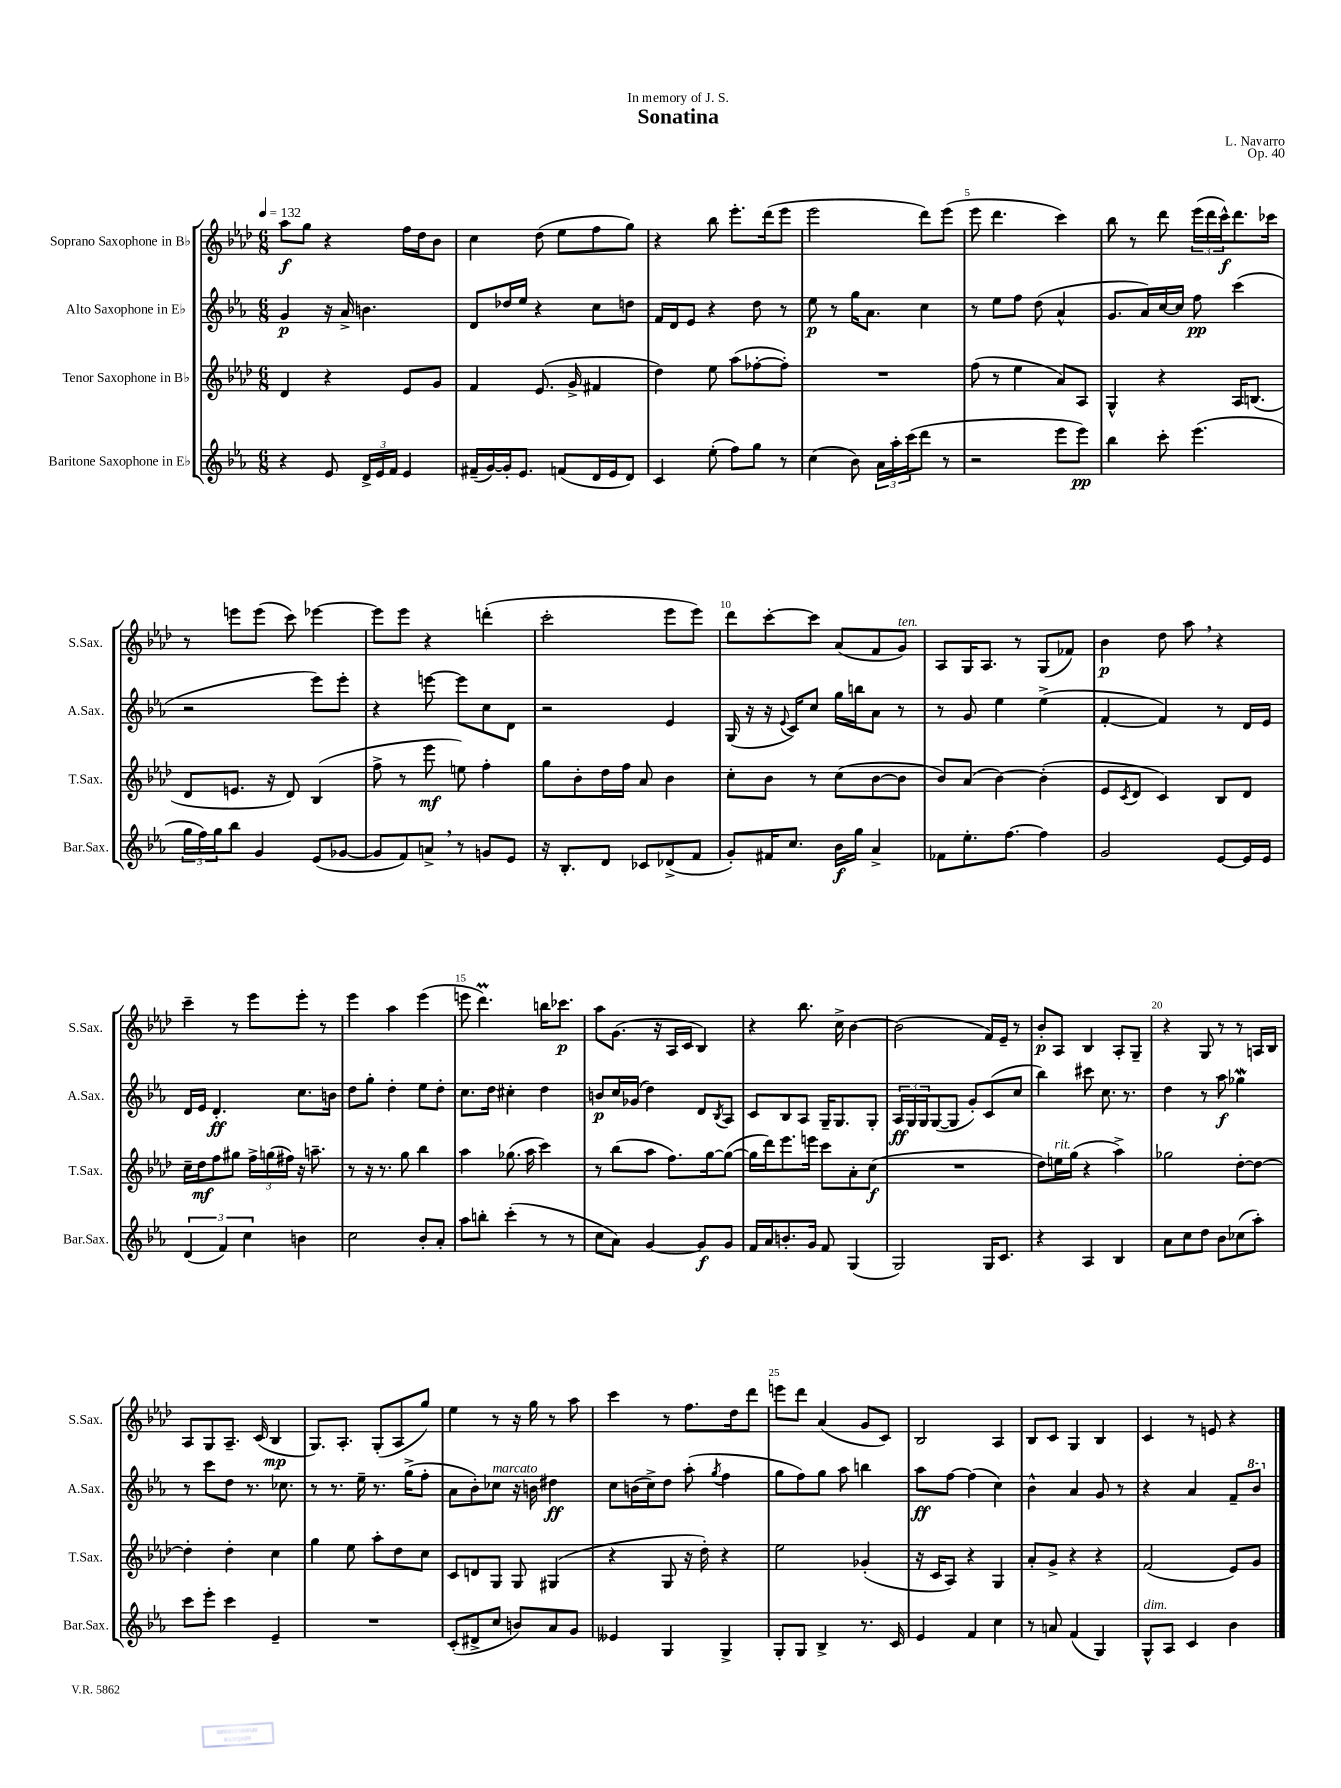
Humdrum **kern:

**kern	**kern	**kern	**kern
*staff4	*staff3	*staff2	*staff1
*clefG2	*clefG2	*clefG2	*clefG2
*k[b-e-a-]	*k[b-e-a-d-]	*k[b-e-a-]	*k[b-e-a-d-]
*M6/8	*M6/8	*M6/8	*M6/8
*MM132	*MM132	*MM132	*MM132
4r	4d-/	4g/	8aa-\L
.	.	.	8gg\J
8e-/	4r	16r	4r
.	.	16a-^/	.
24d^/LL	.	4.b\	.
24e-/	.	.	.
24f/JJ	.	.	.
4e-/	8e-/L	.	16ff\LL
.	.	.	16dd-\J
.	8g/J	.	8b-\J
=	=	=	=
(16f#~/LL	4f/	8d/L	4cc\
[16g/)	.	.	.
16g'/]J	.	16dd-/L	.
8.e-/J	.	16ee-/JJ	.
.	(8.e-/	4r	(8dd-\
(8f/L	.	.	8ee-\L
.	16g^/	.	.
16d/L	4f#/	8cc\L	8ff\
16e-/J	.	.	.
8d/J)	.	8dd\J	8gg\J)
=	=	=	=
4c/	4dd-\)	16f/LL	4r
.	.	16d/J	.
.	.	8e-/J	.
(8ee-'\	8ee-\	4r	8bb-\
8ff\L)	(8aa-\L	.	8.eee-'\L
8gg\J	[8ff-'\	8dd\	.
.	.	.	(16ddd-\k
8r	8ff-'\]J)	8r	8eee-\J
=	=	=	=
(4cc\	2.r	8ee-\	2eee-\
.	.	8r	.
8b-\)	.	16gg\LK	.
.	.	8.a-\J	.
24a-\LL	.	.	.
24aa-'\	.	.	.
(24ccc\J	.	.	.
8ddd\J	.	4cc\	8ddd-\L)
8r	.	.	(8eee-\J
=	=	=	=
2r	(8ff\	8r	8eee-\
.	8r	8ee-\L	4.ddd-\
.	4ee-\	8ff\J	.
.	.	(8dd\	.
8eee-\L	8a-/L)	4a-^^/	4ccc\)
8eee-\J)	8A-/J	.	.
=	=	=	=
4bb-\	4G^^/	8.g/L	8bb-\
.	.	.	8r
.	.	16a-/L)	.
8ccc'\	4r	[16cc/	8ddd-\
.	.	16cc/]JJ	.
(4.eee-\	.	8ff\	(24eee-\LL
.	.	.	24ddd-\
.	.	.	24ccc^^\J)
.	16A-/LK	(4ccc\	8.ddd-\
.	(8.B/J	.	.
.	.	.	16ccc-\Jk
=	=	=	=
24gg\LL	8d-/L	2r	8r
24ff\)	.	.	.
24gg\J	.	.	.
8bb-\J	8.e/J	.	8eee\L
4g/	.	.	(8eee\J
.	16r	.	.
.	8d-/)	.	8ccc\)
(8e-/L	(4B-/	8eee-\L)	[4eee-\
[8g-/J	.	8eee-'\J	.
=	=	=	=
8g-/]L	8ff^\	4r	8eee-\]L
8f/)	8r	.	8eee-\J
8a^/J	8eee-\	[8eee\	4r
8r	8ee\)	8eee\]L	.
8g/L	4ff'\	8cc\	(4ddd'\
8e-/J	.	8d\J	.
=	=	=	=
16r	8gg\L	2r	2ccc'\
8.B-'/L	.	.	.
.	8b-'\	.	.
8d/J	16dd-\L	.	.
.	16ff\JJ	.	.
8c-/L	8a-/	.	.
(8d-^/	4b-\	4e-/	8eee-\L
8f/J	.	.	8eee-\J)
=	=	=	=
8g'/L)	8cc'\L	(16G/	8ddd-\L
.	.	16r	.
16f#/K	8b-\J	16r	[8ccc'\
.	.	8qqe-/	.
8.cc/J	.	16c/LK)	.
.	8r	8cc/J	8ccc\]J
16b-\LL	(8cc\L	16gg\LL	(8a-/L
16gg\JJ	.	16bb\J	.
4a-^/	[8b-\	8a-\J	8f/
.	8b-\]J	8r	8g/J)
=	=	=	=
8f-\L	8b-/L)	8r	8A-/L
8.ee-'\	(8a-/J	8g/	16G/K
.	.	.	8.A-/J
.	[4b-\)	4ee-\	.
[8.ff\J	.	.	.
.	.	.	8r
4ff\]	(4b-'\]	(4ee-^\	(8G/L
.	.	.	8f-/J)
=	=	=	=
2g/	8e-/L	[4f'/	4b-\
.	8qc/	.	.
.	8d-/J	.	.
.	4c/)	4f/])	8dd-\
.	.	.	8aa-\
[8e-/L	8B-/L	8r	4r
16e-/]L	8d-/J	16d/LL	.
16e-/JJ	.	16e-/JJ	.
=	=	=	=
(6d/	16cc~\LL	16d/LL	4ccc~\
.	16dd-\J	16e-/JJ	.
.	8ff\	4.d'/	.
6f/)	.	.	.
.	8gg#\J	.	8r
6cc\	.	.	.
.	24ff^\LL	.	8eee-\L
.	(24gg\	.	.
.	24ff#\JJ)	.	.
4b\	16r	8.cc\L	8eee-'\J
.	8.aa~\	.	.
.	.	.	8r
.	.	16b\Jk	.
=	=	=	=
2cc\	8r	8dd\L	4eee-\
.	16r	8gg'\J	.
.	8.r	.	.
.	.	4dd'\	4aa-\
.	8gg\	.	.
8b-'/L	4bb-\	8ee-\L	(4eee-\
8a-'/J	.	8dd'\J	.
=	=	=	=
8aa-\L	4aa-\	8.cc\L	8eee\
8bb'\J	.	.	4.ddd-\)
.	.	16dd\Jk	.
(4ccc'\	(8.gg-\	4cc#'\	.
.	16aa-\	.	.
8r	4ccc\)	4dd\	16bb\LK
.	.	.	8.ccc-\J
8r	.	.	.
=	=	=	=
8cc\L	8r	8b/L	8aa-\L
8a-\J)	(8bb-\L	16cc/L	(8.g\J
.	.	(16g-/JJ	.
[4g/	8aa-\J	4dd\)	.
.	.	.	16r
.	8.ff\L)	.	16A-/LL
.	.	.	16c/JJ
8g/]L	.	8d/L	4B-/)
.	[16gg\k	.	.
.	.	8qB-/	.
8g/J	(8gg\_J	8A-/J	.
=	=	=	=
16f/LL	16gg\]LL	8c/L	4r
16a-/J	16ddd-\J)	.	.
8.b'/	8.eee-\	8B-/	.
.	.	8A-/J	8.bb-\
16g/Jk	16eee\Jk	.	.
8f/	8ccc\L	16G~/LK	.
.	.	8.G/	16cc^\
(4G/	8a-'\	.	[4b-\
.	(8cc\J	8G'/J	.
=	=	=	=
2G/)	2.r	24A-/LL	(2b-\]
.	.	24G/	.
.	.	24G/J	.
.	.	([8G/	.
.	.	8G/]J	.
.	.	8g'/L)	.
16G/LK	.	(8c/	16f/LL)
8.c/J	.	.	16e-~/JJ
.	.	8cc/J	8r
=	=	=	=
4r	8dd-\L)	4bb-\)	8b-'/L
.	16ee\L	.	8A-/J
.	(16gg\JJ	.	.
4A-/	4r	8ccc#\	4B-/
.	.	8.cc\	.
4B-/	4aa-^\)	.	8A-'/L
.	.	8.r	.
.	.	.	8G~/J
=	=	=	=
8a-\L	2gg-\	4dd\	4r
8cc\	.	.	.
8dd\J	.	8r	8G/
8b-\L	.	8aa-\	8r
(8cc-\	[8dd-'\L	4gg-\	8r
8aa-'\J)	8dd-\_J	.	16A/LL
.	.	.	16B-/JJ
=	=	=	=
8ccc\L	4dd-'\]	8r	8A-/L
8eee-'\J	.	8ccc\L	8G/
4ccc\	4dd-'\	8dd\J	8.A-~/J
.	.	8.r	.
.	.	.	(16c/
4e-~/	4cc\	.	4B-/
.	.	8.cc-\	.
=	=	=	=
2.r	4gg\	8r	8.G/L)
.	.	8.r	.
.	.	.	8.A-'/J
.	8ee-\	.	.
.	.	16ee-~\	.
.	8aa-'\L	8.r	(8G'/L
.	8dd-\	.	8A-/
.	.	(16gg^\LK	.
.	8cc\J	8ff'\J	8gg/J)
=	=	=	=
(8c'/L	8c/L	8a-\L	4ee-\
8d#^/	8d/	8b-'\)	.
8cc/J	8G/J	8cc-\J	8r
8b/L)	8G/	16r	16r
.	.	16b\	16gg\
8a-/	(4G#/	4dd#\	8r
8g/J	.	.	8aa-\
=	=	=	=
4e--/	4r	8cc\L	4ccc\
.	.	(16b\L	.
.	.	16cc^\J)	.
4G/	8G/	8dd\J	8r
.	16r	(8aa-'\	8.ff\L
.	16dd-'\)	.	.
.	.	8qgg/	.
4G^/	4r	4ff\	.
.	.	.	16dd-\k
.	.	.	8ddd-\J
=	=	=	=
8G'/L	2ee-\	8gg\L	8eee\L
8G/J	.	8ff\)	8ddd-\J
4B-^/	.	8gg\J	(4a-/
.	.	8aa-\	.
8.r	(4g-'/	4bb\	8g/L
.	.	.	8c/J)
16c/	.	.	.
=	=	=	=
4e-/	16r	8aa-\L	2B-/
.	16c/LK	.	.
.	8A-/J)	[8ff\J	.
4f/	4r	(4ff\]	.
4cc\	4G/	4cc\)	4A-/
=	=	=	=
8r	8a-'/L	4b-^^\	8B-/L
8a/	8g^/J	.	8c/J
(4f/	4r	4a-/	4G/
4G/)	4r	8g/	4B-/
.	.	8r	.
=	=	=	=
8G^^/L	(2f/	4r	4c/
8A-/J	.	.	.
4c/	.	4a-/	8r
.	.	.	8e/
4b-\	8e-/L)	8f~/L	4r
.	8g/J	8bb-/J	.
==	==	==	==
*-	*-	*-	*-
